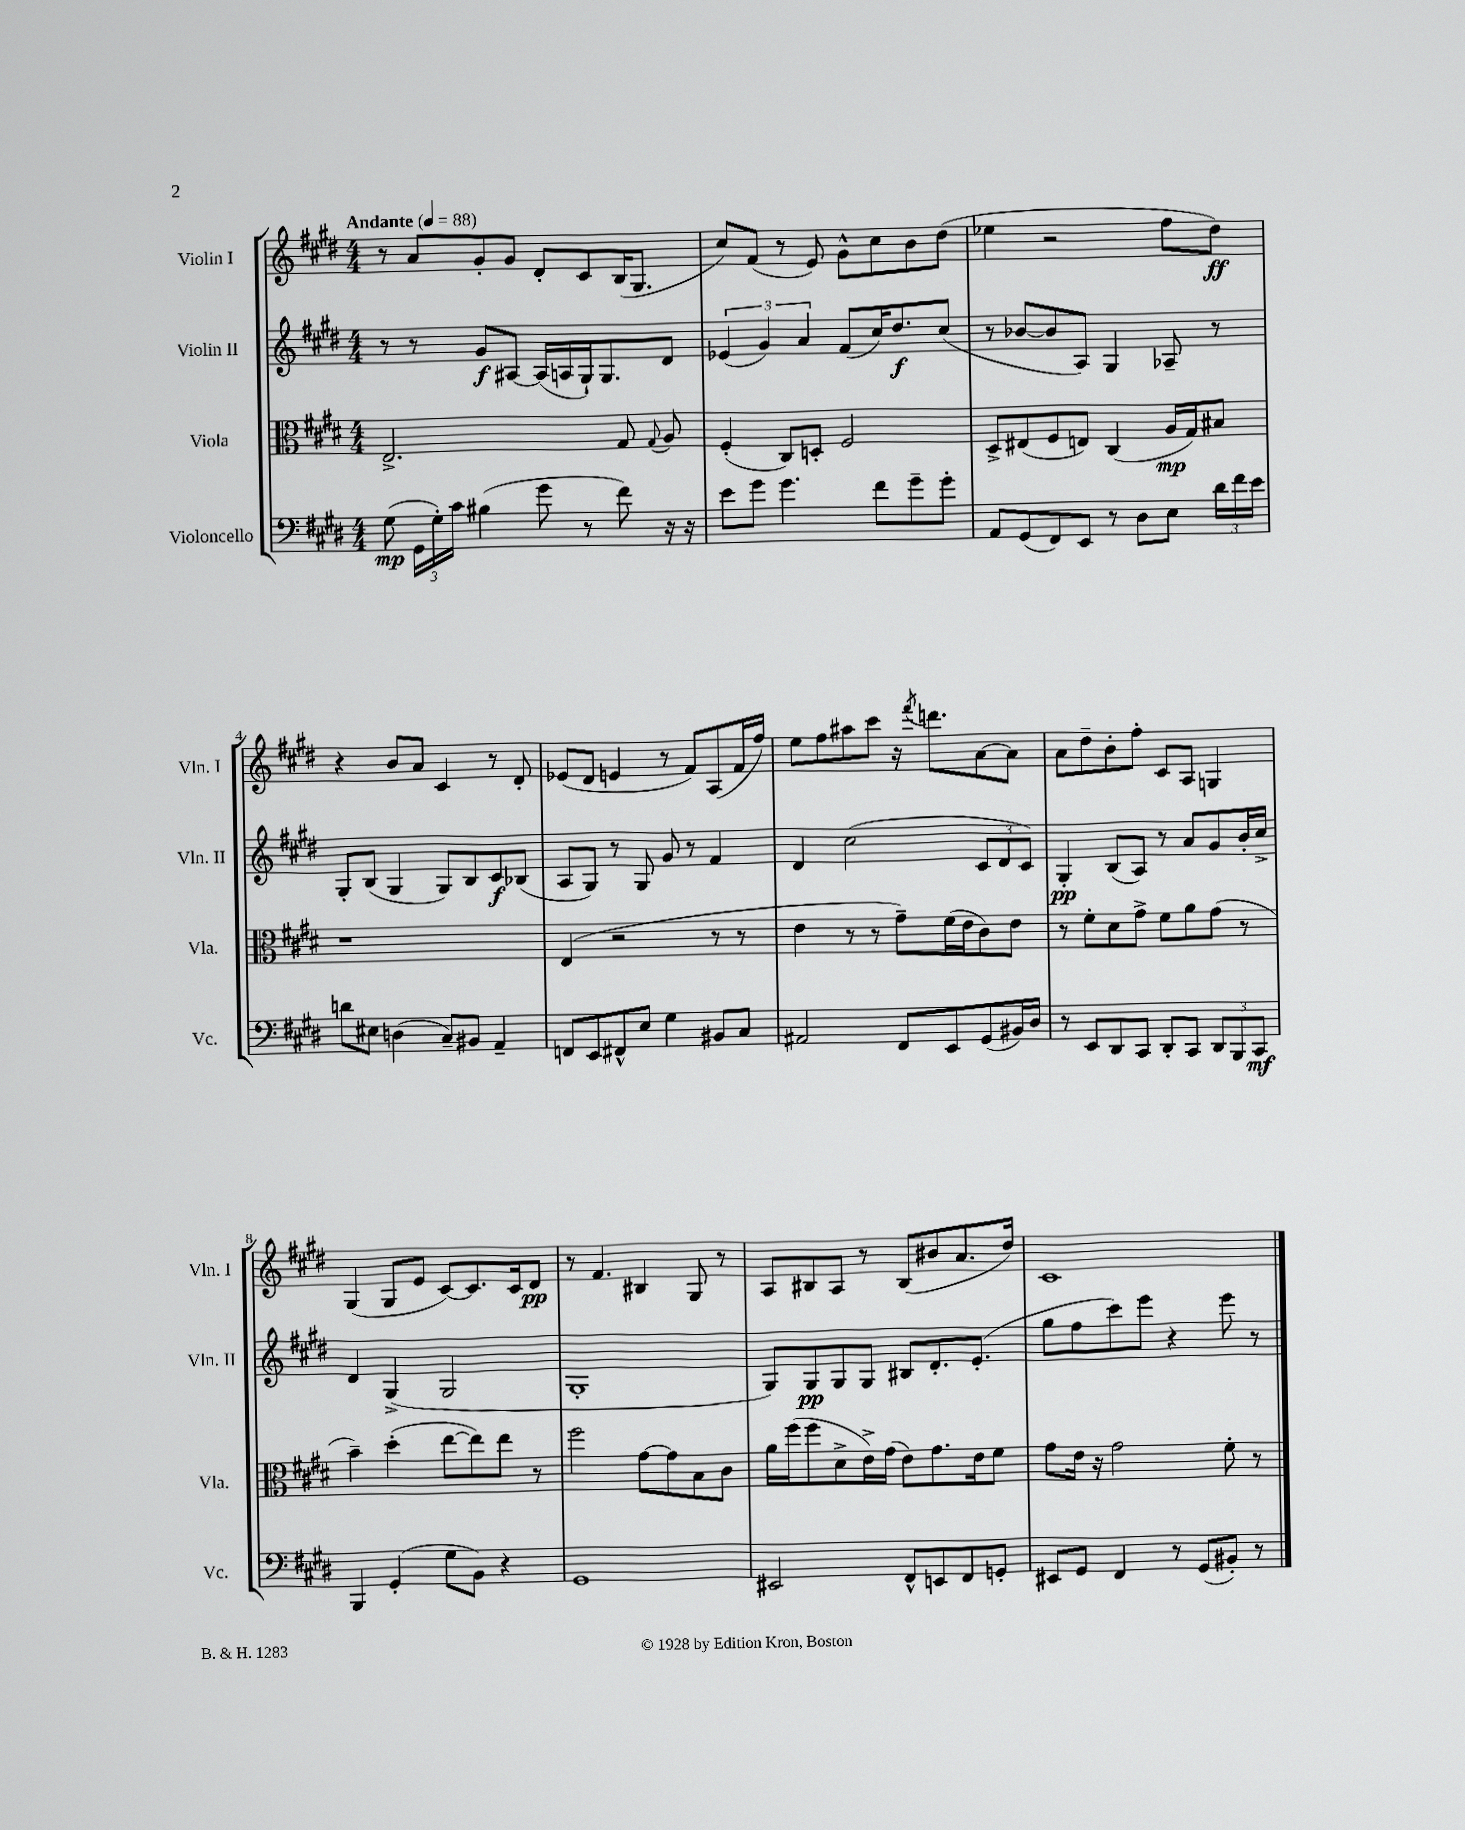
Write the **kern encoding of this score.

**kern	**dynam	**kern	**dynam	**kern	**dynam	**kern	**dynam
*part4	*part4	*part3	*part3	*part2	*part2	*part1	*part1
*staff4	*staff4	*staff3	*staff3	*staff2	*staff2	*staff1	*staff1
*I"Violoncello	*	*I"Viola	*	*I"Violin II	*	*I"Violin I	*
*I'Vc.	*	*I'Vla.	*	*I'Vln. II	*	*I'Vln. I	*
*clefF4	*	*clefC3	*	*clefG2	*	*clefG2	*
*k[f#c#g#d#]	*	*k[f#c#g#d#]	*	*k[f#c#g#d#]	*	*k[f#c#g#d#]	*
*M4/4	*	*M4/4	*	*M4/4	*	*M4/4	*
*MM88	*	*MM88	*	*MM88	*	*MM88	*
=1	=1	=1	=1	=1	=1	=1	=1
!	!	!	!	!	!	!LO:TX:a:B:t=Andante	!
(8G#\	mp	2.E^/	.	8r	.	8r	.
24GG#\LL	.	.	.	8r	.	8a/L	.
24G#'\)	.	.	.	.	.	.	.
24c#\JJ	.	.	.	.	.	.	.
(4B#X\	.	.	.	8g#/L	f	8g#'/	.
.	.	.	.	[8A#X/J	.	8g#/J	.
8g#\	.	.	.	(16A#/LL]	.	8d#'/L	.
.	.	.	.	16An/	.	.	.
8r	.	.	.	16G#`/J)	.	8c#/	.
.	.	.	.	8.G#/	.	.	.
8f#\)	.	8G#/	.	.	.	(16B/K	.
.	.	.	.	.	.	8.G#/J	.
.	.	8qqG#/	.	.	.	.	.
16r	.	8A/	.	8d#/J	.	.	.
16r	.	.	.	.	.	.	.
=2	=2	=2	=2	=2	=2	=2	=2
8e\L	.	(4F#'/	.	(6e-X/	.	8cc#/L)	.
8g#\J	.	.	.	.	.	(8f#/J	.
.	.	.	.	6g#/)	.	.	.
4.g#\	.	8C#/L)	.	.	.	8r	.
.	.	.	.	6a/	.	.	.
.	.	8Dn'/J	.	.	.	8e/)	.
.	.	2F#/	.	(8f#/L	.	8g#^^\L	.
8f#\L	.	.	.	16cc#/K)	.	8cc#\	.
.	.	.	.	8.dd#/	f	.	.
8g#~\	.	.	.	.	.	8b\	.
8g#'\J	.	.	.	(8cc#/J	.	(8dd#\J	.
=3	=3	=3	=3	=3	=3	=3	=3
8AA/L	.	8D#^/L	.	8r	.	4ee-X\	.
(8GG#/	.	(8E#X/	.	[8b-X/L	.	.	.
8FF#/)	.	8F#/	.	8b-/]	.	2r	.
8EE/J	.	8En/J)	.	8A/J)	.	.	.
8r	.	(4C#/	.	4G#/	.	.	.
8D#\L	.	.	.	.	.	.	.
8E\J	.	16A/LL	mp	8A-X~/	.	8ff#\L	.
.	.	16G#/J)	.	.	.	.	.
24d#\LL	.	8B#X/J	.	8r	.	8dd#\J)	ff
24f#\	.	.	.	.	.	.	.
24e\JJ	.	.	.	.	.	.	.
!!LO:LB:g=z
=4	=4	=4	=4	=4	=4	=4	=4
8dn\L	.	1r	.	8G#'/L	.	4r	.
8E#X\J	.	.	.	(8B/J	.	.	.
(4Dn\	.	.	.	4G#/	.	8b/L	.
.	.	.	.	.	.	8a/J	.
8C#~/L)	.	.	.	8G#/L)	.	4c#/	.
8BB#X/J	.	.	.	8B/	.	.	.
4AA~/	.	.	.	8c#/	f	8r	.
.	.	.	.	(8B-X/J	.	8d#'/	.
=5	=5	=5	=5	=5	=5	=5	=5
8FFn/L	.	(4E/	.	8A/L	.	(8e-X/L	.
8EE/	.	.	.	8G#/J)	.	8d#/J	.
8FF#X^^/	.	2r	.	8r	.	4en/	.
8E/J	.	.	.	8G#/	.	.	.
4G#\	.	.	.	8g#/	.	8r	.
.	.	.	.	8r	.	8f#/L)	.
8BB#X/L	.	8r	.	4f#/	.	(8A/	.
8C#/J	.	8r	.	.	.	16f#/L	.
.	.	.	.	.	.	16ff#/JJ)	.
=6	=6	=6	=6	=6	=6	=6	=6
2AA#X/	.	4e\	.	4d#/	.	8ee\L	.
.	.	.	.	.	.	8ff#\	.
.	.	8r	.	(2cc#\	.	8aa#X\	.
.	.	8r	.	.	.	8ccc#\J	.
8FF#/L	.	8g#~\L)	.	.	.	16r	.
.	.	.	.	.	.	8qfff#/	.
.	.	.	.	.	.	8.dddn\L	.
8EE/	.	(16f#\L	.	.	.	.	.
.	.	16e\J	.	.	.	.	.
(8GG#/	.	8c#\)	.	12c#/L	.	[8a\	.
.	.	.	.	12d#/	.	.	.
16BB#X/L)	.	8e\J	.	.	.	8a\J]	.
.	.	.	.	12c#/J)	.	.	.
16D#/JJ	.	.	.	.	.	.	.
=7	=7	=7	=7	=7	=7	=7	=7
8r	.	8r	.	4G#'/	pp	8a\L	.
8EE/L	.	8f#'\L	.	.	.	8dd#~\	.
8DD#/	.	8d#\	.	(8B/L	.	8b'\	.
8CC#/J	.	8g#^\J	.	8A/J)	.	8ff#'\J	.
8DD#'/L	.	8f#\L	.	8r	.	8c#/L	.
8CC#/J	.	8a\	.	8a/L	.	8A/J	.
12DD#/L	.	(8g#\J	.	8g#/	.	4Gn/	.
12BBB/	.	.	.	.	.	.	.
.	.	8r	.	16b'/L	.	.	.
12CC#/J	mf	.	.	.	.	.	.
.	.	.	.	16cc#^/JJ	.	.	.
!!LO:LB:g=z
=8	=8	=8	=8	=8	=8	=8	=8
4BBB/	.	4b~\)	.	4d#/	.	(4G#/	.
(4GG#'/	.	(4dd#'\	.	(4G#^/	.	8G#/L	.
.	.	.	.	.	.	8e/J	.
8G#\L	.	[8ee\L	.	2G#/	.	[8c#/L)	.
8BB\J)	.	8ee\])	.	.	.	8.c#/]	.
4r	.	8ee\J	.	.	.	.	.
.	.	.	.	.	.	16c#/k	.
.	.	8r	.	.	.	8d#/J	pp
=9	=9	=9	=9	=9	=9	=9	=9
1GG#	.	2ff#\	.	1G#'	.	8r	.
.	.	.	.	.	.	4.f#/	.
.	.	[8g#\L	.	.	.	4B#X/	.
.	.	8g#\]	.	.	.	.	.
.	.	8B\	.	.	.	8G#/	.
.	.	8c#\J	.	.	.	8r	.
=10	=10	=10	=10	=10	=10	=10	=10
2EE#X/	.	16a\LL	.	8G#/L)	.	8A/L	.
.	.	(16ff#\J	.	.	.	.	.
.	.	8ff#\	.	8G#/	pp	8B#X/	.
.	.	8d#^\	.	8G#/	.	8A/J	.
.	.	16e^\L)	.	8G#/J	.	8r	.
.	.	(16g#\JJ	.	.	.	.	.
8FF#^^/L	.	8e\L)	.	8B#X/L	.	(8B#/L	.
8EEn/	.	8.g#\	.	8.d#'/	.	8b#X/	.
8FF#/	.	.	.	.	.	8.a/	.
.	.	16e\k	.	(8.e'/J	.	.	.
8GGn'/J	.	8f#\J	.	.	.	.	.
.	.	.	.	.	.	16dd#/Jk)	.
=11	=11	=11	=11	=11	=11	=11	=11
8EE#X/L	.	8g#\L	.	8gg#\L	.	1c#	.
8GG#/J	.	16e\Jk	.	8ff#\	.	.	.
.	.	16r	.	.	.	.	.
4FF#/	.	2g#\	.	8ccc#\)	.	.	.
.	.	.	.	8eee\J	.	.	.
8r	.	.	.	4r	.	.	.
(8GG#/L	.	.	.	.	.	.	.
8BB#X'/J)	.	8f#'\	.	8eee\	.	.	.
8r	.	8r	.	8r	.	.	.
==	==	==	==	==	==	==	==
*-	*-	*-	*-	*-	*-	*-	*-
